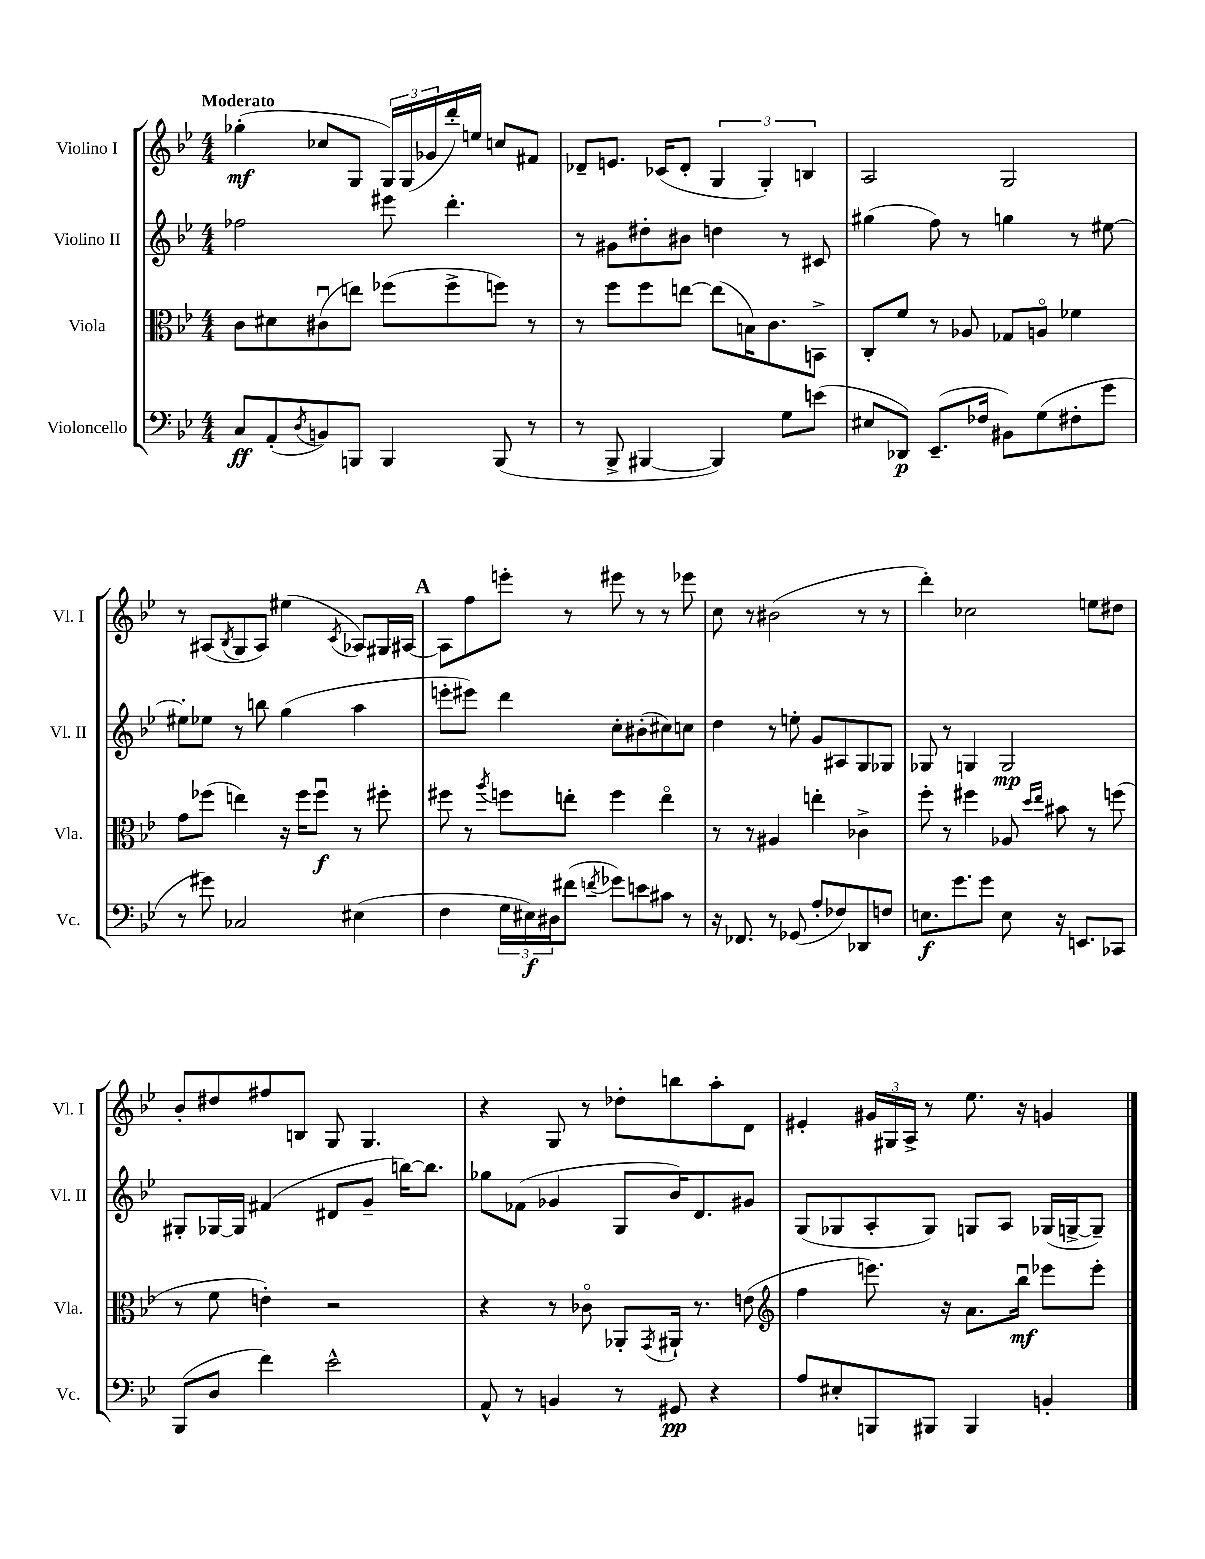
<<
\new StaffGroup <<
\new Staff = "s0" \with { instrumentName = "Violino I" shortInstrumentName = "Vl. I" } {
    \clef treble \key bes \major \numericTimeSignature \time 4/4 \tempo "Moderato"
    ges''4-.\mf( ces''8 g8 \tuplet 3/2 { g16) g16( ges'16 } d'''16-.) e''16 c''8 fis'8 |
    des'8-- e'8. ces'16( des'8-. \tuplet 3/2 { g4 g4-.) b4 } |
    a2 g2 |
    r8 ais8( \acciaccatura { bes8 } g8 ais8) eis''4( \acciaccatura { c'8 } aes8) gis16 ais16~ |
    \mark \markup { \bold "A" } ais8 f''8 e'''8-. r8 eis'''8 r8 r8 ees'''8 |
    c''8 r8 bis'2( r8 r8 |
    d'''4-.) ces''2 e''8 dis''8 |
    bes'8-. dis''8 fis''8 b8 g8 g4. |
    r4 g8 r8 des''8-. b''8 a''8-. d'8 |
    eis'4-. \tuplet 3/2 { gis'16 gis16 a16-> } r8 ees''8. r16 g'4 \bar "|." |
}
\new Staff = "s1" \with { instrumentName = "Violino II" shortInstrumentName = "Vl. II" } {
    \clef treble \key bes \major \numericTimeSignature \time 4/4
    fes''2 eis'''8 d'''4.-. |
    r8 gis'8 dis''8-. bis'8 d''4 r8 cis'8 |
    gis''4( f''8) r8 g''4 r8 eis''8~ |
    eis''8-. ees''8 r8 b''8 g''4( a''4 |
    \mark \markup { \bold "A" } e'''8-. eis'''8) d'''4 c''8-. bis'8-.( cis''8) c''8 |
    d''4 r8 e''8-. g'8 ais8 g8 ges8 |
    ges8 r8 g4 g2\mp |
    gis8-. ges16~ ges16 fis'4( dis'8 g'8-- b''16~) b''8. |
    ges''8 fes'8( ges'4 g8 bes'16) d'8. gis'8 |
    g8( ges8 a8-. ges8) g8 a8 ges16( g16~-> g8--) \bar "|." |
}
\new Staff = "s2" \with { instrumentName = "Viola" shortInstrumentName = "Vla." } {
    \clef alto \key bes \major \numericTimeSignature \time 4/4
    c'8 dis'8 cis'8\downbow( e''8) fes''8( fes''8-> f''8) r8 |
    r8 f''8 f''8 e''8~ e''8( b16) c'8. b,8-> |
    c8-. f'8 r8 aes8 ges8 a8\flageolet fes'4 |
    g'8 fes''8( e''4) r16 fes''16 fes''8\downbow\f r8 fis''8-. |
    \mark \markup { \bold "A" } fis''8 r8 \acciaccatura { a''8 } f''8 e''8-. f''4 e''4\flageolet |
    r8 r8 ais4 e''4-. ces'4-> |
    f''8-. r8 fis''4 aes8 \grace { d''16 ees''16 } bis'8 r8 f''8( |
    r8 f'8 e'4-.) r2 |
    r4 r8 ces'8\flageolet aes,8-. \acciaccatura { g,8 } ais,16-! r8. e'8( |
    \clef treble f''4 e'''8.) r16 a'8. bes''16\downbow\mf ees'''8 ees'''8-. \bar "|." |
}
\new Staff = "s3" \with { instrumentName = "Violoncello" shortInstrumentName = "Vc." } {
    \clef bass \key bes \major \numericTimeSignature \time 4/4
    c8\ff a,8-.( \acciaccatura { d8 } b,8) b,,8 b,,4 b,,8( r8 |
    r8 bes,,8-> bis,,4~ bis,,4) g8 e'8( |
    eis8 des,8\p) ees,8.--( fes16 bis,8) g8( fis8-. g'8 |
    r8 gis'8) ces2 eis4( |
    \mark \markup { \bold "A" } f4 \tuplet 3/2 { g16 eis16\f) dis16 } fis'8( \acciaccatura { f'8 } ges'8) e'8 cis'8 r8 |
    r16 fes,8. r8 ges,8( a8-. fes8) des,8 f8 |
    e8.\f g'8. g'8 e8 r16 e,8. ces,8 |
    bes,,8( d8 f'4) ees'2-^ |
    a,8-^ r8 b,4 r8 gis,8\pp r4 |
    a8 eis8-. b,,8 bis,,8 bis,,4 b,4-. \bar "|." |
}
>>
>>
\layout { \context { \Score \remove "Bar_number_engraver" } }
